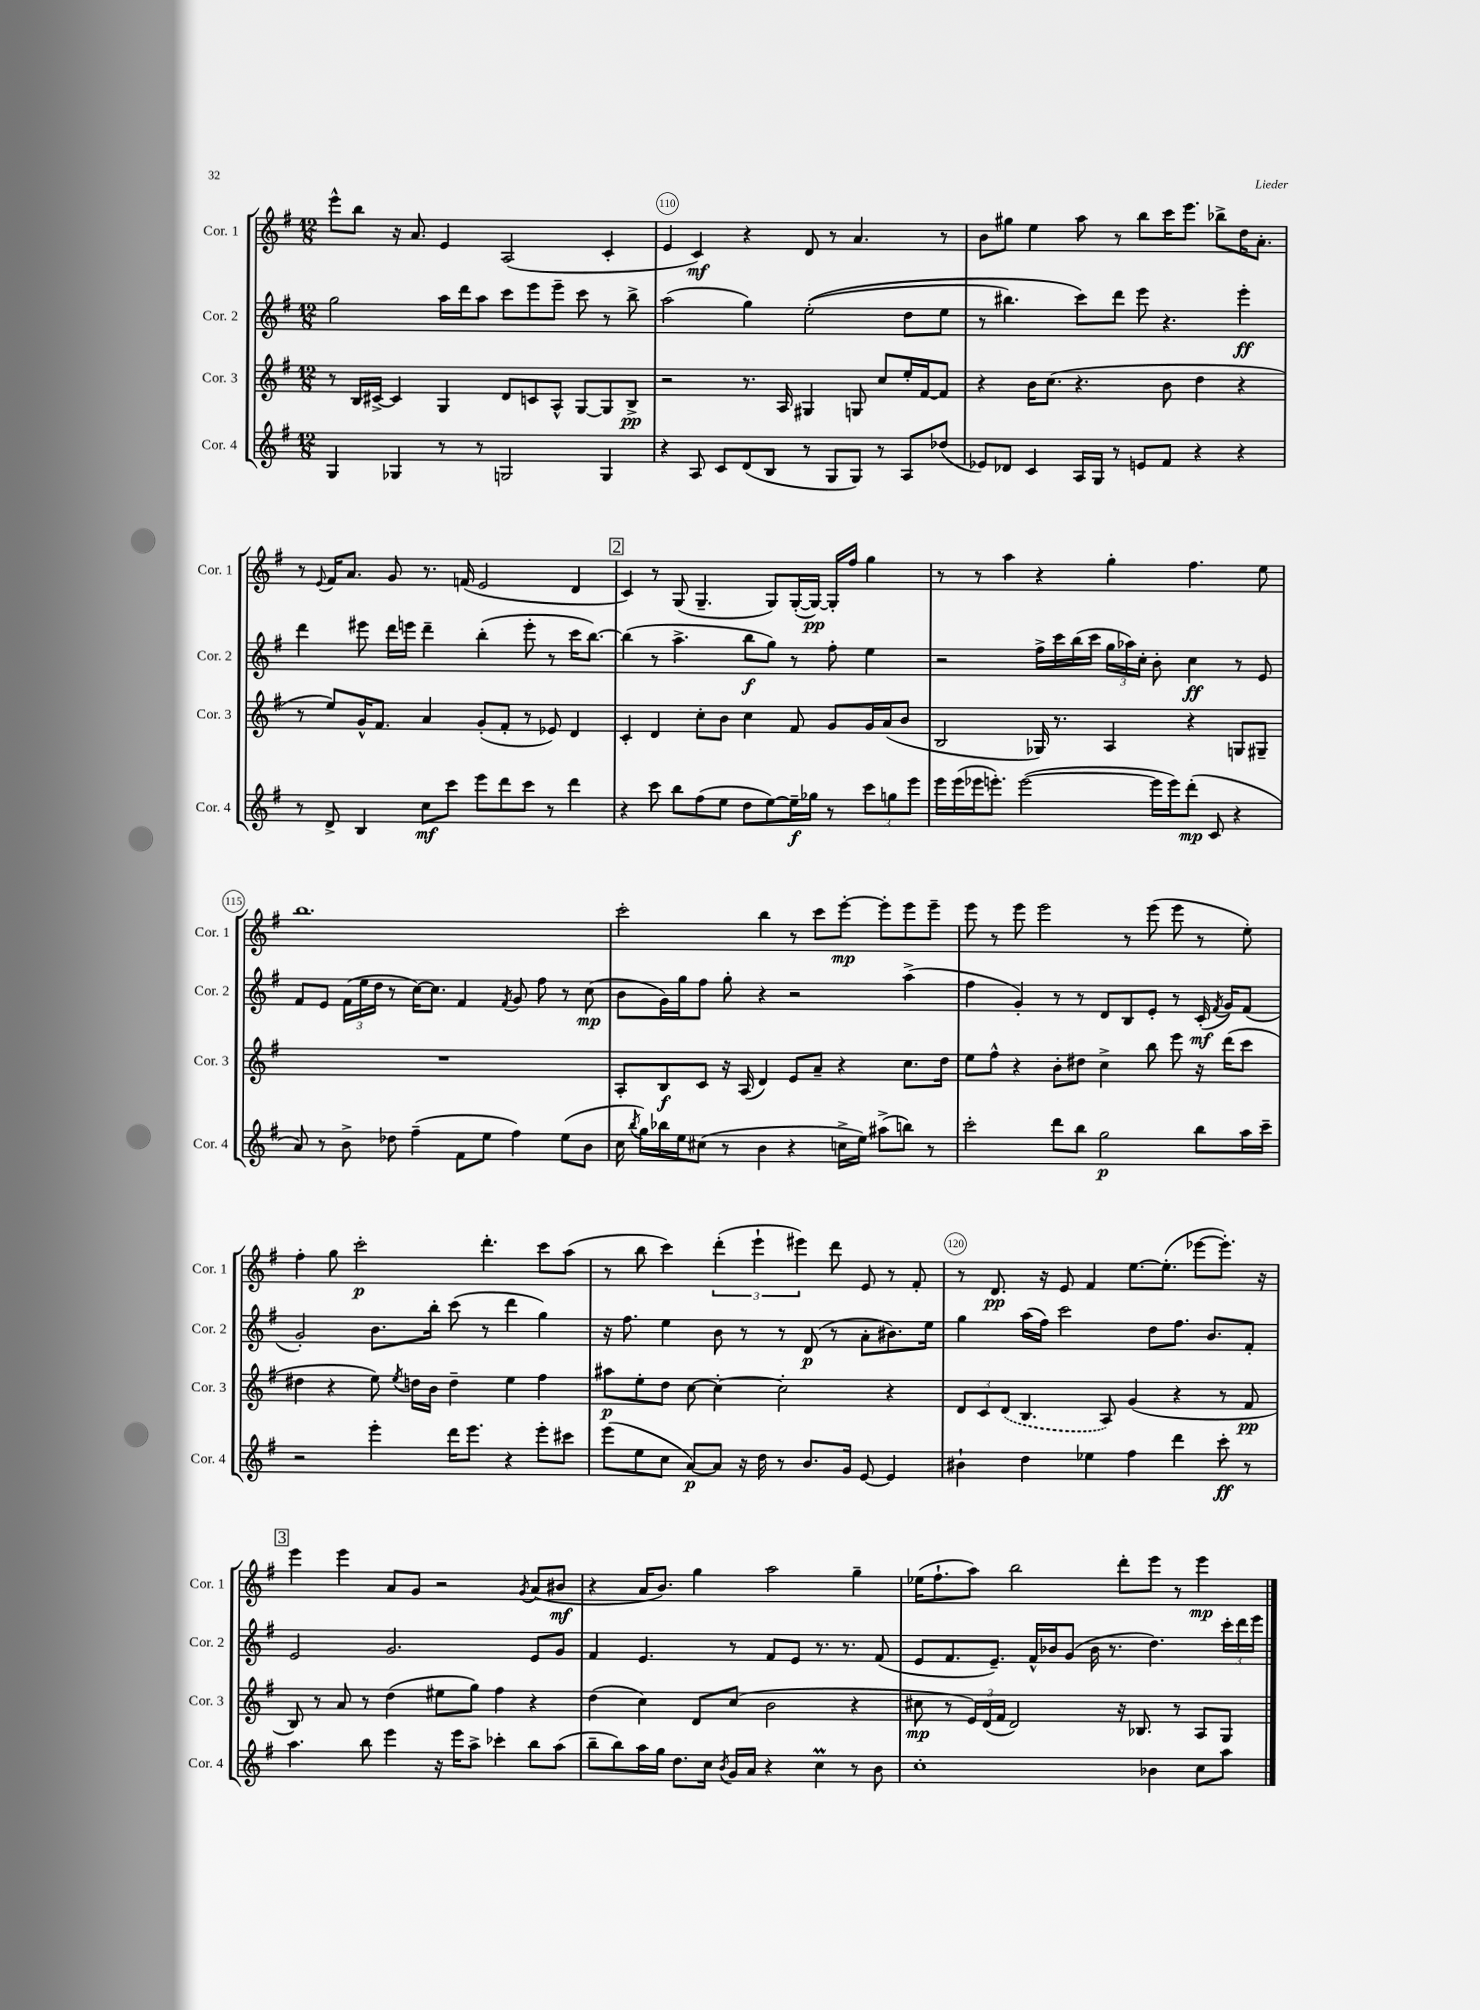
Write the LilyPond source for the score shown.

<<
\new StaffGroup <<
\new Staff = "s0" \with { instrumentName = "Cor. 1" shortInstrumentName = "Cor. 1" } {
    \clef treble \key g \major \numericTimeSignature \time 12/8
    \autoBeamOff e'''8[-^ b''8] r16 a'8. e'4 a2( c'4-. |
    e'4 c'4\mf) r4 d'8 r8 a'4. r8 |
    b'8[ gis''8] e''4 a''8 r8 b''8[ c'''16 e'''8.] bes''8[-> d''16 a'8.]-. |
    r8 \appoggiatura { e'8 } fis'16[ a'8.] g'8 r8. f'16( e'2 d'4 |
    \mark \markup { \box "2" } c'4) r8 g8( g4.-- g8[) g16~-.( g16]~\pp) g16[-. fis''16] g''4 |
    r8 r8 a''4 r4 g''4-. fis''4. e''8 |
    b''1. |
    c'''2-. b''4 r8 c'''8[ e'''8]~-.\mp e'''8[-. e'''8 e'''8]-- |
    e'''8 r8 e'''8 e'''2 r8 e'''8( e'''8 r8 e''8-.) |
    fis''4-. g''8 c'''2-.\p d'''4.-. c'''8[ a''8]( |
    r8 b''8 c'''4) \tuplet 3/2 { d'''4-.( e'''4-! eis'''4) } d'''8 e'8 r8 fis'8-. |
    r8 d'8.\pp r16 e'8 fis'4 e''8.[~ e''8.]-.( ees'''8[~ ees'''8.]-.) r16 |
    \mark \markup { \box "3" } e'''4 e'''4 a'8[ g'8] r2 \acciaccatura { g'8 } a'8[( bis'8]\mf |
    r4 a'16[ b'8.]) g''4 a''2 g''4-- |
    ees''16[( fis''8.-! a''8]) b''2 d'''8[-. e'''8] r8 e'''4\mp \bar "|." |
}
\new Staff = "s1" \with { instrumentName = "Cor. 2" shortInstrumentName = "Cor. 2" } {
    \clef treble \key g \major \numericTimeSignature \time 12/8
    \autoBeamOff g''2 a''16[ d'''16 a''8] c'''8[ e'''8 e'''8]-- c'''8 r8 b''8-> |
    a''2( g''4) e''2-.(\( d''8[ e''8] |
    r8 bis''4.) c'''8[\) d'''8] e'''8 r4. e'''4-.\ff |
    d'''4 eis'''8 d'''16[ e'''16] d'''4-- b''4-.( e'''8-. r8 c'''16[ b''8.]~) |
    \mark \markup { \box "2" } b''4( r8 a''4.-> b''8[\f g''8]) r8 fis''8-. e''4 |
    r2 fis''16[-> c'''16 b''16( c'''16] \tuplet 3/2 { g''16[ aes''16) c''16]-. } b'8-. c''4\ff r8 e'8 |
    fis'8[ e'8] \tuplet 3/2 { fis'16[( e''16 d''16] } r8 c''16[~) c''8.] fis'4 \acciaccatura { fis'8 } g'8 fis''8 r8 c''8\mp( |
    b'8[ g'16) g''16 fis''8] g''8-. r4 r2 a''4->( |
    fis''4 g'4-.) r8 r8 d'8[ b8 e'8]-. r8 c'16-.\mf( \acciaccatura { fis'8 } g'16[) fis'8]( |
    g'2-.) b'8.[ b''16]-. c'''8( r8 d'''4 g''4) |
    r16 fis''8. e''4 b'8 r8 r8 d'8\p( r8 a'8[-. bis'8.) e''16] |
    g''4 a''16[( fis''16]) c'''2 d''8[ fis''8.] b'8.[ fis'8]-. |
    \mark \markup { \box "3" } e'2 g'2. e'8[ g'8] |
    fis'4 e'4. r8 fis'8[ e'8] r8. r8. fis'8( |
    e'8[ fis'8. e'8.]--) fis'16[-^ bes'16 g'8]( bes'16 r8. d''4.) \tuplet 3/2 { c'''16[-. d'''16 e'''16] } \bar "|." |
}
\new Staff = "s2" \with { instrumentName = "Cor. 3" shortInstrumentName = "Cor. 3" } {
    \clef treble \key g \major \numericTimeSignature \time 12/8
    \autoBeamOff r8 b16[ cis'16]~-> cis'4 g4 d'8[ c'8 a8]-^ g8[~ g8 b8]->\pp |
    r2 r8. a16 gis4 g8 c''8[ e''16-. fis'16~ fis'8] |
    r4 b'16[ c''8.]( r4. b'8 d''4 r4 |
    r8 e''8[) g'16-^ fis'8.] a'4 g'8[-.( fis'8]-. r8 ees'8) d'4 |
    \mark \markup { \box "2" } c'4-. d'4 c''8[-. b'8] c''4 fis'8 g'8[ g'16 a'16( b'8] |
    b2 ges16) r8. a4 r4 g8[ gis8]-- |
    R1. |
    a8[-. b8\f c'8] r16 a16( d'4) e'8[ a'8]-- r4 c''8.[ d''16] |
    e''8[ fis''8]-^ r4 b'8[-. dis''8] c''4-> b''8 e'''8 r16 d'''16[( c'''8] |
    dis''4 r4 e''8) \acciaccatura { e''8 } d''16[ b'16] d''4-- e''4 fis''4 |
    ais''8[\p e''8-. d''8] c''8~ c''4~-. c''2-. r4 |
    \tuplet 3/2 { d'8[ c'8 \once \slurDashed d'8]( } b4. a8) g'4( r4 r8 fis'8\pp |
    \mark \markup { \box "3" } b8) r8 a'8 r8 d''4( eis''8[ g''8]) fis''4 r4 |
    d''4( c''4) d'8[ c''8]( b'2 r4 |
    cis''8\mp r8 \tuplet 3/2 { e'16[) d'16( fis'16] } d'2) r16 bes8. r8 a8[ g8] \bar "|." |
}
\new Staff = "s3" \with { instrumentName = "Cor. 4" shortInstrumentName = "Cor. 4" } {
    \clef treble \key g \major \numericTimeSignature \time 12/8
    \autoBeamOff g4 ges4 r8 r8 g2 g4 |
    r4 a8 c'8[ d'8( b8] r8 g8[ g8]) r8 a8[ des''8]( |
    ees'8[) des'8] c'4 a16[ g16] r8 e'8[ fis'8] r4 r4 |
    r8 d'8-> b4 c''8[\mf c'''8] e'''8[ d'''8 c'''8] r8 d'''4 |
    \mark \markup { \box "2" } r4 c'''8 b''8[ fis''8( e''8] d''8[ e''8~) e''16--\f ges''16] r8 \tuplet 3/2 { c'''8[ g''8 e'''8] } |
    e'''16[ e'''16( ees'''16 e'''8.]-.) e'''2~( e'''16[ e'''16) d'''8]-.\mp( c'8 r4 |
    a'8) r8 b'8-> des''8 fis''4--( fis'8[ e''8] fis''4) e''8[( b'8] |
    c''16 \acciaccatura { b''8 } g''16[) bes''16 e''16 cis''8]( r8 b'4 r4 c''16[-> e''16]) ais''8[->( b''8]) r8 |
    c'''2-. d'''8[ b''8] g''2\p b''8[ a''16 c'''16]-- |
    r2 e'''4-. d'''16[ e'''8.] r4 e'''8[-. cis'''8] |
    e'''8[( e''8 c''8] a'8[~\p) a'8] r16 d''16 r8 b'8.[ g'16] e'8~ e'4 |
    bis'4-! d''4 ees''4 fis''4 d'''4 c'''8-.\ff r8 |
    \mark \markup { \box "3" } a''4. b''8 e'''4 r16 e'''16[ a''8]-> ces'''4-. b''8[ a''8]( |
    b''8[-- b''8) a''16 g''16] d''8.[ c''16] \acciaccatura { b'8 } g'16[ a'16] r4 c''4\prall r8 b'8 |
    c''1-. bes'4 c''8[ a''8] \bar "|." |
}
>>
>>
\layout { \context { \Score currentBarNumber = #109 \override BarNumber.break-visibility = ##(#f #t #t) barNumberVisibility = #(every-nth-bar-number-visible 5) \override BarNumber.stencil = #(make-stencil-circler 0.1 0.3 ly:text-interface::print) } }
